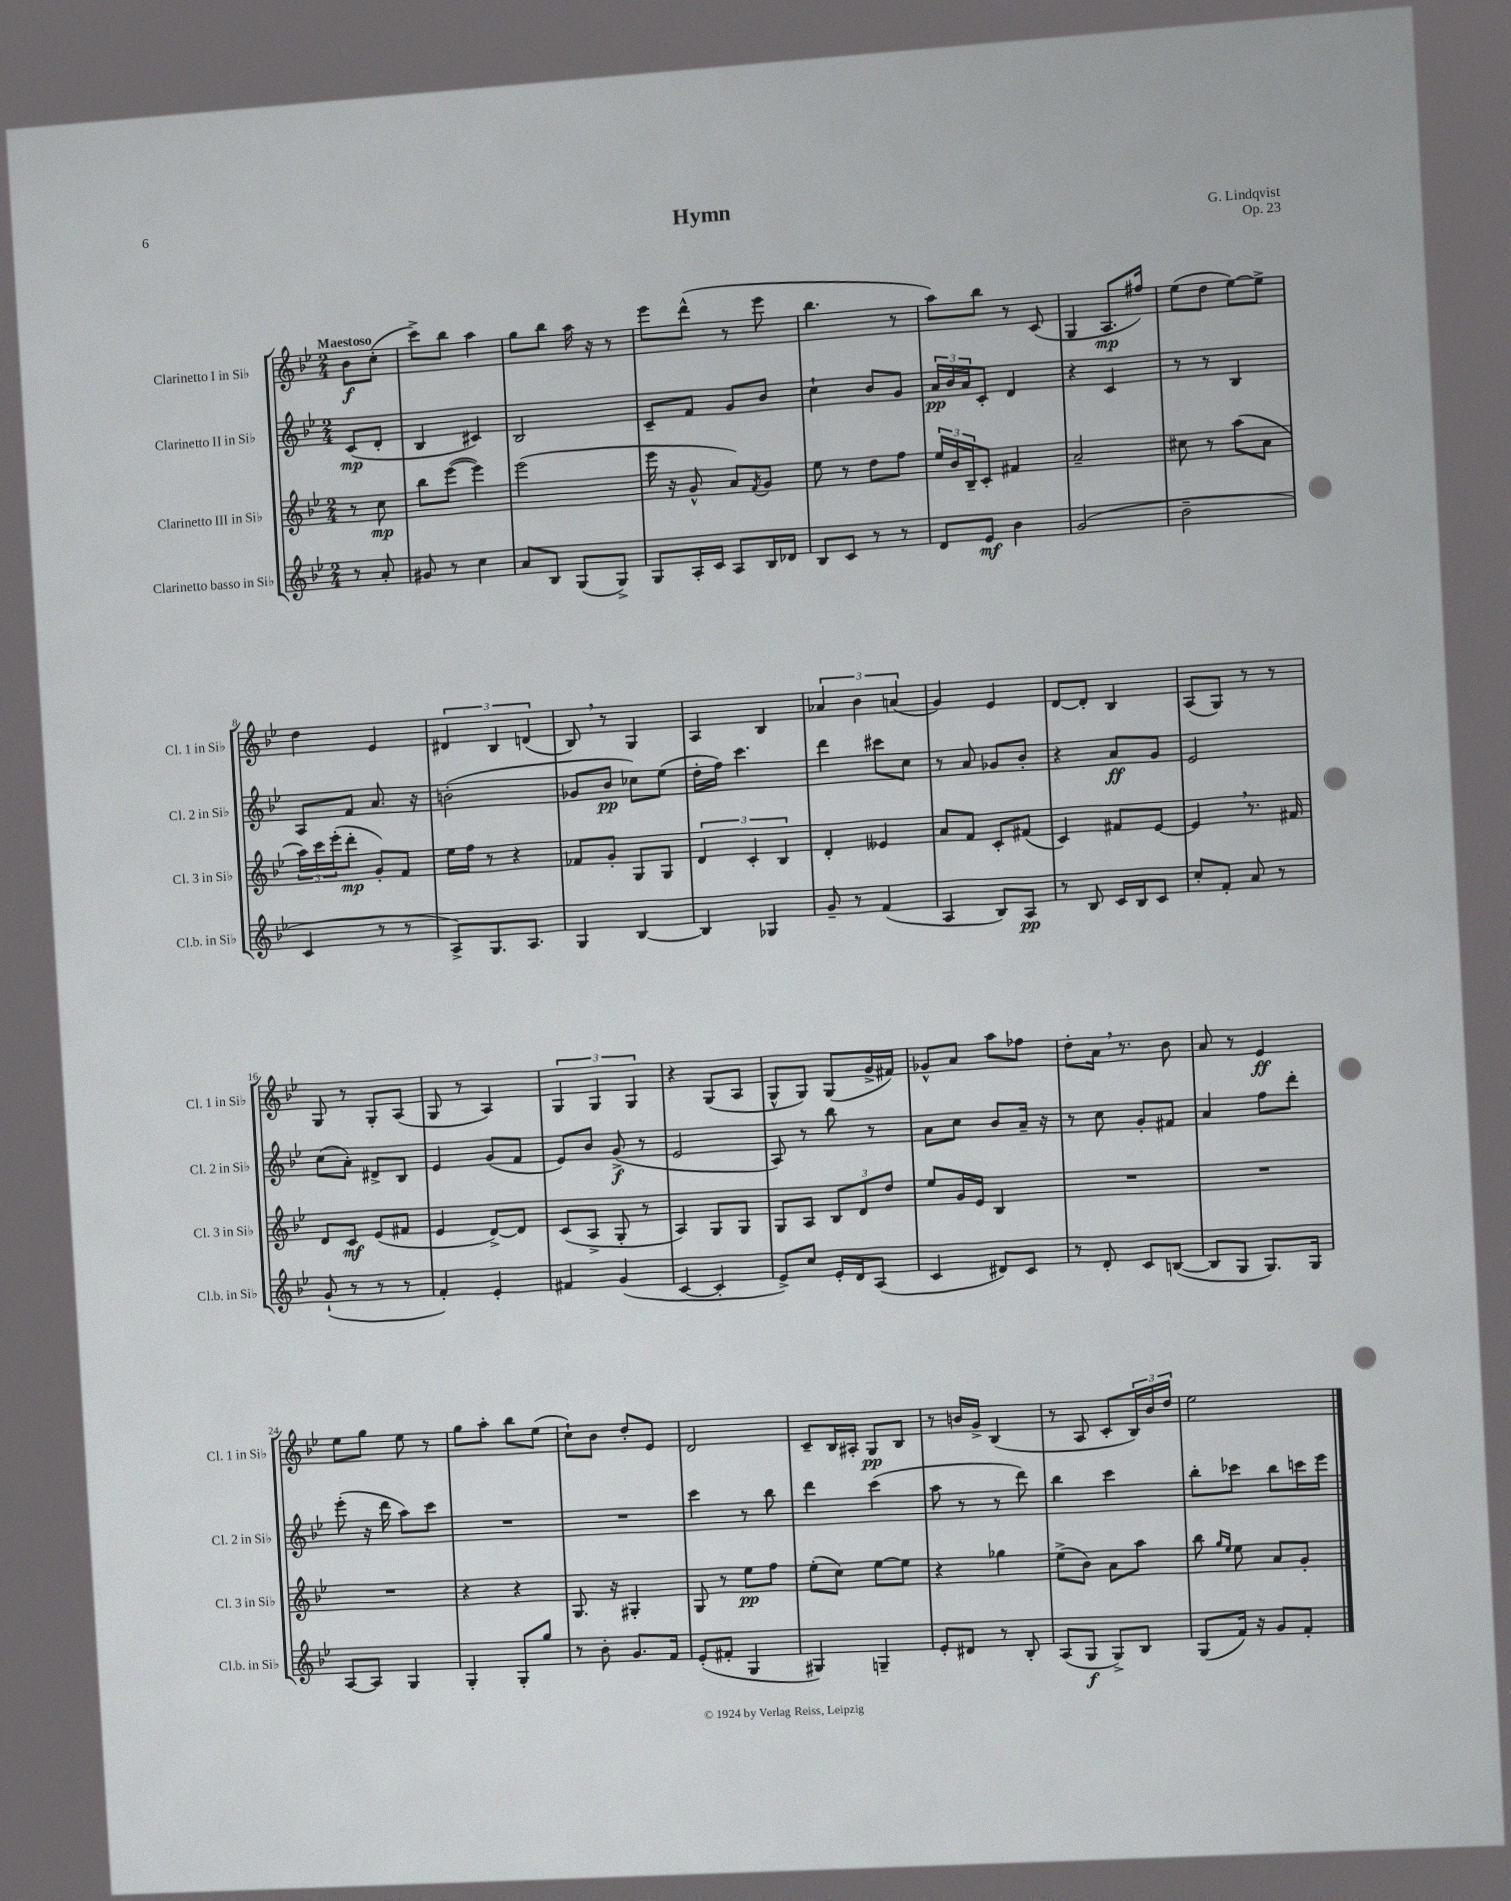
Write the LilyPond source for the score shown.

\header { title = "Hymn" composer = "G. Lindqvist" opus = "Op. 23" }
<<
\new StaffGroup <<
\new Staff = "s0" \with { instrumentName = "Clarinetto I in Sib" shortInstrumentName = "Cl. 1 in Sib" } {
    \clef treble \key bes \major \numericTimeSignature \time 2/4 \partial 4 \tempo "Maestoso"
    bes'8\f c''8-.( |
    c'''8->) bes''8 a''4 |
    g''8 bes''8 a''16 r16 r8 |
    ees'''8 d'''8-^( r8 ees'''8 |
    bes''4. r8 |
    a''8) bes''8 r8 c'8( |
    g4 a8.\mp fis''16) |
    ees''8( d''8 ees''8~) ees''8-> |
    d''4 ees'4 |
    \tuplet 3/2 { dis'4 bes4 d'4( } |
    bes8) \breathe r8 g4 |
    a4 bes4 |
    \tuplet 3/2 { aes'4 bes'4 a'4( } |
    g'4) ees'4 |
    d'8~ d'8-. bes4 |
    a8( g8) r8 r8 |
    g8 r8 g8-. a8( |
    g8 r8 a4) |
    \tuplet 3/2 { g4 g4 g4 } |
    r4 g8( a8 |
    g8-^ g8) g8( g'16-> fis'16) |
    ges'8-^ a'8 a''8 fes''8 |
    d''8-. a'16 \breathe r8. bes'8 |
    a'8 r8 ees'4\ff |
    ees''8 g''8 ees''8 r8 |
    g''8 a''8-. bes''8 ees''8( |
    c''8-!) bes'8 d''8-. ees'8 |
    d'2 |
    c'8-- bes16 ais16-. g8\pp bes8 |
    r8 b'16 g'16-> bes4( |
    r8 a8 c'8-. \tuplet 3/2 { bes16) bes'16 d''16 } |
    ees''2 \bar "|." |
}
\new Staff = "s1" \with { instrumentName = "Clarinetto II in Sib" shortInstrumentName = "Cl. 2 in Sib" } {
    \clef treble \key bes \major \numericTimeSignature \time 2/4 \partial 4
    c'8\mp( d'8-. |
    bes4 cis'4) |
    bes2 |
    c'8-- f'8 g'8 bes'8 |
    c''4-! bes'8 g'8 |
    \tuplet 3/2 { a'16\pp bes'16 a'16 } c'8-. d'4 |
    r4 c'4 |
    r8 r8 bes4 |
    a8 f'8 a'8. r16 |
    b'2-.( |
    ges'8 bes'8\pp ces''8) ees''8( |
    d''16-. f''16) c'''4. |
    d'''4 cis'''8 c''8 |
    r8 a'8 ges'8 bes'8-. |
    r4 a'8\ff g'8 |
    ees'2 |
    c''8( a'8-.) dis'8-> bes8 |
    ees'4 g'8( f'8 |
    ees'8) bes'8 g'8->\f( r8 |
    ees'2 |
    a8) r8 bes''8 r8 |
    a'8 c''8 bes'8 a'16-- r16 |
    r8 c''8 g'8-. fis'8 |
    a'4 f''8 d'''8-. |
    ees'''8-.( r16 d'''16 a''8) c'''8 |
    R2 |
    R2 |
    c'''4 r8 bes''8 |
    d'''4 c'''4( |
    a''8 r8 r8 d'''8) |
    bes''4 c'''4 |
    bes''8-. ces'''8 bes''8 c'''16 ees'''16 \bar "|." |
}
\new Staff = "s2" \with { instrumentName = "Clarinetto III in Sib" shortInstrumentName = "Cl. 3 in Sib" } {
    \clef treble \key bes \major \numericTimeSignature \time 2/4 \partial 4
    r8 c''8\mp |
    bes''8 ees'''8~( ees'''4) |
    ees'''2( |
    ees'''16 r16 g'8-^ a'8) \acciaccatura { f'8 } g'8 |
    ees''8 r8 d''8 f''8 |
    \tuplet 3/2 { ees''16 bes'16 bes16-- } c'8-. fis'4 |
    a'2-- |
    cis''8 r8 a''8( a'8 |
    \tuplet 3/2 { a''16) c'''16 ees'''16-.( } d'''8-.\mp g'8-.) f'8 |
    ees''16 f''16 r8 r4 |
    fes'8 g'8-. g8 g8 |
    \tuplet 3/2 { d'4 c'4-. bes4 } |
    d'4-. eeses'4 |
    a'8 f'8 c'8-. fis'8( |
    c'4) fis'8 ees'8~ |
    ees'4 \breathe r8. fis'16 |
    d'8 c'8\mf ees'8( fis'8 |
    ees'4 d'8~->) d'8 |
    c'8( a8-> g8-. r8 |
    a4) g8 g8 |
    g8 a8 \tuplet 3/2 { bes8 d'8 d''8 } |
    ees''8 g'16 ees'16 bes4 |
    R2 |
    R2 |
    R2 |
    r4 r4 |
    g8. r16 gis4-. |
    g8 r8 ees''8\pp f''8 |
    ees''8-.( c''8) ees''8~ ees''8 |
    r4 ges''4 |
    ees''8->( bes'8) a'8 a''8 |
    bes''8 \grace { g''16 ees''16 } ees''8 a'8 g'8-. \bar "|." |
}
\new Staff = "s3" \with { instrumentName = "Clarinetto basso in Sib" shortInstrumentName = "Cl.b. in Sib" } {
    \clef treble \key bes \major \numericTimeSignature \time 2/4 \partial 4
    r8 a'8-. |
    gis'8 r8 c''4 |
    a'8 bes8 g8( g8->) |
    g8 a16-. c'16 a8 bes16 des'16 |
    bes8 c'8 r8 r8 |
    d'8 ees'8\mf bes'4 |
    g'2( |
    bes'2-- |
    c'4 r8 r8 |
    a8->) g8. a8. |
    g4 bes4~ |
    bes4 ges4 |
    g'8-- r8 f'4( |
    a4 bes8) a8\pp |
    r8 bes8 c'16 bes16 c'8 |
    c''8-. f'8-. a'8 r8 |
    g'8-!( r8 r8 r8 |
    f'4-.) ees'4-. |
    fis'4 g'4( |
    c'4~ c'4-. |
    ees'8->) c''8 ees'16-. d'16 a8( |
    c'4 dis'8) c'8 |
    r8 d'8-. c'8 b8~( |
    b8 g8 g8.) g16 |
    a8~ a8 g4 |
    g4-. g8-. g''8 |
    r8 bes'8-. g'8. f'16 |
    ees'8-.( fis'8-. g4 |
    gis4) g4-- |
    ees'8-. dis'8 r8 bes8-. |
    a8( g8\f g8->) bes8 |
    g8( f'16) r16 g'8 f'8-. \bar "|." |
}
>>
>>
